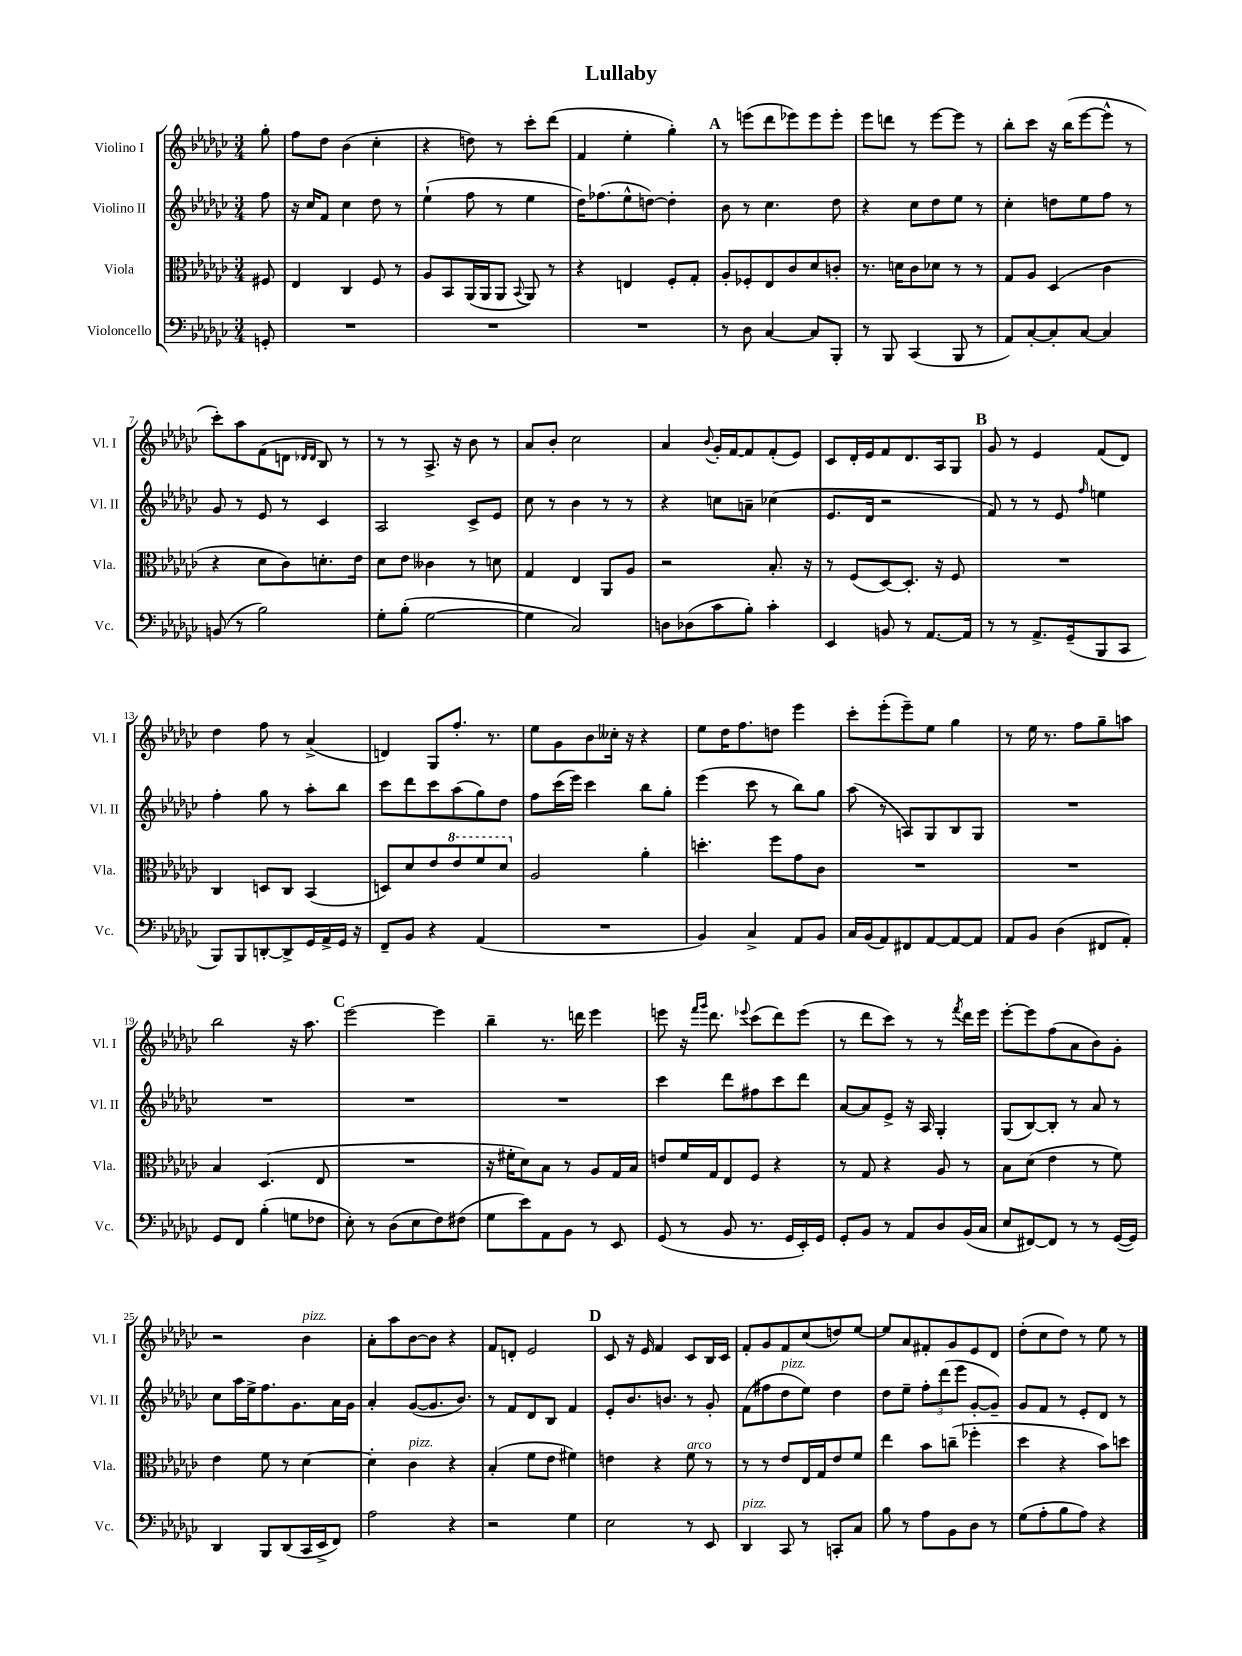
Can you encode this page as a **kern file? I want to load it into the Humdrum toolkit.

**kern	**kern	**kern	**kern
*staff4	*staff3	*staff2	*staff1
*clefF4	*clefC3	*clefG2	*clefG2
*k[b-e-a-d-g-c-]	*k[b-e-a-d-g-c-]	*k[b-e-a-d-g-c-]	*k[b-e-a-d-g-c-]
*M3/4	*M3/4	*M3/4	*M3/4
8GG'/	8F#/	8ff\	8gg-'\
=	=	=	=
2.r	4E-/	16r	8ff\L
.	.	16cc-/LK	.
.	.	8f/J	8dd-\J
.	4C-/	4cc-\	(4b-\
.	8F/	8dd-\	4cc-'\
.	8r	8r	.
=	=	=	=
2.r	8A-/L	(4ee-`\	4r
.	8BB-/	.	.
.	(16AA-/L	8ff\	8dd\)
.	16AA-/J	.	.
.	8AA-/J	8r	8r
.	8qqBB-/	.	.
.	8AA-/)	4ee-\	8ccc-'\L
.	8r	.	(8ddd-\J
=	=	=	=
2.r	4r	16dd-\LK)	4f/
.	.	(8.ff-\	.
.	4E/	8ee-^^\	4ee-'\
.	.	[8dd\J)	.
.	8F'/L	4dd'\]	4gg-'\)
.	8G-'/J	.	.
=	=	=	=
8r	8A-'/L	8b-\	8r
8D-\	8F-'/	8r	(8eee\L
[4C-/	8E-/	4.cc-\	8ddd-\
.	8c-/	.	8eee-\)
8C-/]L	8d-/	.	8eee-\
8BBB-'/J	8c'/J	8dd-\	8eee-'\J
=	=	=	=
8r	8.r	4r	8eee-\L
8BBB-/	.	.	8ddd\J
.	16d\LK	.	.
(4CC-/	8c-\	8cc-\L	8r
.	8d-\J	8dd-\	[8eee-\L
8BBB-/	8r	8ee-\J	8eee-\]J
8r	8r	8r	8r
=	=	=	=
8AA-/L)	8G-/L	4cc-'\	8bb-'\L
[8C-'/	8A-/J	.	8ccc-\J
8C-'/]	(4D-/	8dd\L	16r
.	.	.	(16bb-\LK
[8C-/J	.	8ee-\	[8eee-\
4C-/]	4c-\	8ff\J	8eee-^^\]J
.	.	8r	8r
=	=	=	=
(8BB/	4r	8g-/	8ccc-'\L)
8r	.	8r	8aa-\
2B-\)	8d-\L	8e-/	(8f\
.	8c-\)	8r	8d\J
.	.	.	16qqd-/LL
.	.	.	16qqd-/JJ
.	8.d'\	4c-/	8B-/)
.	.	.	8r
.	16e-\Jk	.	.
=	=	=	=
8G-'\L	8d-\L	2A-/	8r
(8B-'\J	8e-\J	.	8r
[2G-\	4c--\	.	8.A-^/
.	.	.	16r
.	8r	8c-^/L	8b-\
.	8d\	8e-/J	8r
=	=	=	=
4G-\]	4G-/	8cc-\	8a-/L
.	.	8r	8b-'/J
2C-/)	4E-/	4b-\	2cc-\
.	8AA-/L	8r	.
.	8A-/J	8r	.
=	=	=	=
8D\L	2r	4r	4a-/
(8D-\	.	.	.
.	.	.	8qqb-/
8c-\	.	8cc\L	16g-'/LL
.	.	.	[16f/J
8B-'\J)	.	8a~\J	8f/]
4c-'\	8.B-'/	(4cc-\	(8f'/
.	.	.	8e-/J)
.	16r	.	.
=	=	=	=
4EE-/	8r	8.e-/L	8c-/L
.	(8F/L	.	16d-'/L
.	.	16d-/Jk	16e-/J
8BB/	[8D-/)	2r	8f/
8r	8.D-'/]J	.	8.d-/
[8.AA-/L	.	.	.
.	16r	.	16A-/k
.	8F/	.	8G-/J
16AA-/]Jk	.	.	.
=	=	=	=
8r	2.r	8f/)	8g-/
8r	.	8r	8r
8.AA-^/L	.	8r	4e-/
.	.	8e-/	.
(16GG-~/k	.	.	.
.	.	16qqff/	.
8BBB-/	.	4ee\	(8f/L
8CC-/J	.	.	8d-/J)
=	=	=	=
8BBB-/L)	4C-/	4ff'\	4dd-\
8BBB-/	.	.	.
[8DD'/	8D/L	8gg-\	8ff\
8DD^/]	8C-/J	8r	8r
16GG-/L	(4BB-/	8aa-'\L	(4a-^/
16AA-^/	.	.	.
16GG-/JJ	.	8bb-\J	.
16r	.	.	.
=	=	=	=
8FF~/L	8D/L)	8ccc-\L	4d/)
8BB-/J	8d-/	8ddd-\	.
4r	8e-/	8ccc-\	8G-/L
.	8ee-/	(8aa-\	8.ff'/J
(4AA-/	8ff/	8gg-\)	.
.	.	.	8.r
.	8dd-/J	8dd-\J	.
=	=	=	=
2.r	2A-/	8ff\L	8ee-\L
.	.	(16ccc-\L	8g-\
.	.	16eee-\JJ)	.
.	.	4ccc-\	8b-\
.	.	.	16cc--'\Jk
.	.	.	16r
.	4a-'\	8bb-\L	4r
.	.	8gg-'\J	.
=	=	=	=
4BB-/)	4.dd'\	(4eee-\	8ee-\L
.	.	.	16dd-\K
.	.	.	8.ff\
4C-^/	.	8ccc-\	.
.	8ff\L	8r	8dd\J
8AA-/L	8g-\	8bb-\L)	4eee-\
8BB-/J	8c-\J	8gg-\J	.
=	=	=	=
16C-/LL	2.r	(8aa-\	8ccc-'\L
(16BB-/J	.	.	.
8AA-/)	.	8r	(8eee-'\
8FF#/	.	8A/L)	8eee-~\)
[8AA-/	.	8G-/	8ee-\J
8AA-/_	.	8B-/	4gg-\
8AA-/]J	.	8G-/J	.
=	=	=	=
8AA-/L	2.r	2.r	8r
8BB-/J	.	.	16ee-\
.	.	.	8.r
(4D-\	.	.	.
.	.	.	8ff\L
8FF#/L	.	.	8gg-~\
8AA-'/J)	.	.	8aa\J
=	=	=	=
8GG-/L	4B-/	2.r	2bb-\
8FF/J	.	.	.
(4B-'\	(4.D-/	.	.
8G\L	.	.	16r
.	.	.	8.aa-\
8F-\J	8E-/	.	.
=	=	=	=
8E-'\)	2.r	2.r	[2eee-\
8r	.	.	.
(8D-\L	.	.	.
8E-\	.	.	.
8F\)	.	.	4eee-\]
(8F#\J	.	.	.
=	=	=	=
8G-\L	16r	2.r	4bb-~\
.	16f#'\LK	.	.
8e-\)	8d-\)	.	.
8AA-\	8B-\J	.	8.r
8BB-\J	8r	.	.
.	.	.	16ddd\
8r	8A-/L	.	4eee-\
8EE-/	16G-/L	.	.
.	16B-/JJ	.	.
=	=	=	=
(8GG-/	8e/L	4ccc-\	8eee\
8r	16f/L	.	16r
.	.	.	16qqfff/LL
.	.	.	16qqggg-/JJ
.	16G-/J	.	8.ddd-\
8BB-/	8E-/	8ddd-\L	.
.	.	.	8qqeee-/
8.r	8F/J	8ff#\	(8ccc-\L
.	4r	8ccc-\	8ddd-\)
16GG-/LL	.	.	.
16EE-'/)	.	8ddd-\J	(8eee-\J
16GG-/JJ	.	.	.
=	=	=	=
8GG-'/L	8r	[8a-/L	8r
8BB-/J	8G-/	8a-/]	8ddd-\L
8r	4r	8e-^/J	8ccc-\J)
8AA-/L	.	16r	8r
.	.	16A-/	.
8D-/	8A-/	4G-'/	8r
.	.	.	8qfff/
(16BB-/L	8r	.	16ddd-\LL
16C-/JJ	.	.	16eee-\JJ
=	=	=	=
8E-/L	8B-\L	(8G-/L	[8eee-'\L
[8FF#/)	(8d-\J	[8B-/)	8eee-\]
8FF#/]J	4e-\	8B-'/]J	(8ff\
8r	.	8r	8a-\
8r	8r	8a-/	8b-\)
([16GG-/LL	8f\)	8r	8g-'\J
16GG-/]JJ)	.	.	.
=	=	=	=
4DD-/	4e-\	8cc-\L	2r
.	.	16aa-\L	.
.	.	16ee-^\J	.
8BBB-/L	8f\	8.ff\	.
(8DD-/	8r	.	.
.	.	8.g-\	.
16CC-/L	[4d-\	.	4b-\
16EE-^/J	.	.	.
8FF/J)	.	16a-\L	.
.	.	16g-\JJ	.
=	=	=	=
2A-\	4d-'\]	4a-'/	8a-'\L
.	.	.	8aa-\
.	4c-\	([8g-/L	[8b-\
.	.	8.g-/]	8b-\]J
4r	4r	.	4r
.	.	8.b-/J)	.
=	=	=	=
2r	(4B-'/	8r	8f/L
.	.	8f/L	8d'/J
.	8f\L	8d-/	2e-/
.	8e-\J	8B-/J	.
4G-\	4f#\)	4f/	.
=	=	=	=
2E-\	4e\	8e-'/L	8c-/
.	.	8.b-/	16r
.	.	.	16e-/
.	4r	.	4f/
.	.	8.b/J	.
8r	8f\	8r	8c-/L
8EE-/	8r	8g-'/	16B-/L
.	.	.	16c-/JJ
=	=	=	=
4DD-/	8r	(8f\L	8f'/L
.	8r	8ff#\	8g-/
8CC-/	8e-/L	8dd-\	8f/
8r	16E-/L	8ee-\J)	(8cc-/
.	16G-/J	.	.
8CC'/L	8e-/	4dd-\	8dd/)
8C-/J	8f/J	.	[8ee-/J
=	=	=	=
8B-\	4ee-\	8dd-\L	8ee-/]L
8r	.	8ee-~\J	8a-/
8A-\L	8b-\L	12ff'\L	8f#'/
.	.	(12ddd-\	.
8BB-\	(8cc~\J	.	8g-/
.	.	12eee-\J	.
8D-\J	4ff-'\	[8g-'/L	8e-/
8r	.	8g-~/]J)	8d-/J
=	=	=	=
(8G-\L	4dd-\	8g-/L	(8dd-'\L
8A-'\	.	8f/J	8cc-\
8B-\	4r	8r	8dd-\J)
8A-\J)	.	8e-'/L	8r
4r	8b-\L)	8d-/J	8ee-\
.	8dd\J	8r	8r
==	==	==	==
*-	*-	*-	*-
